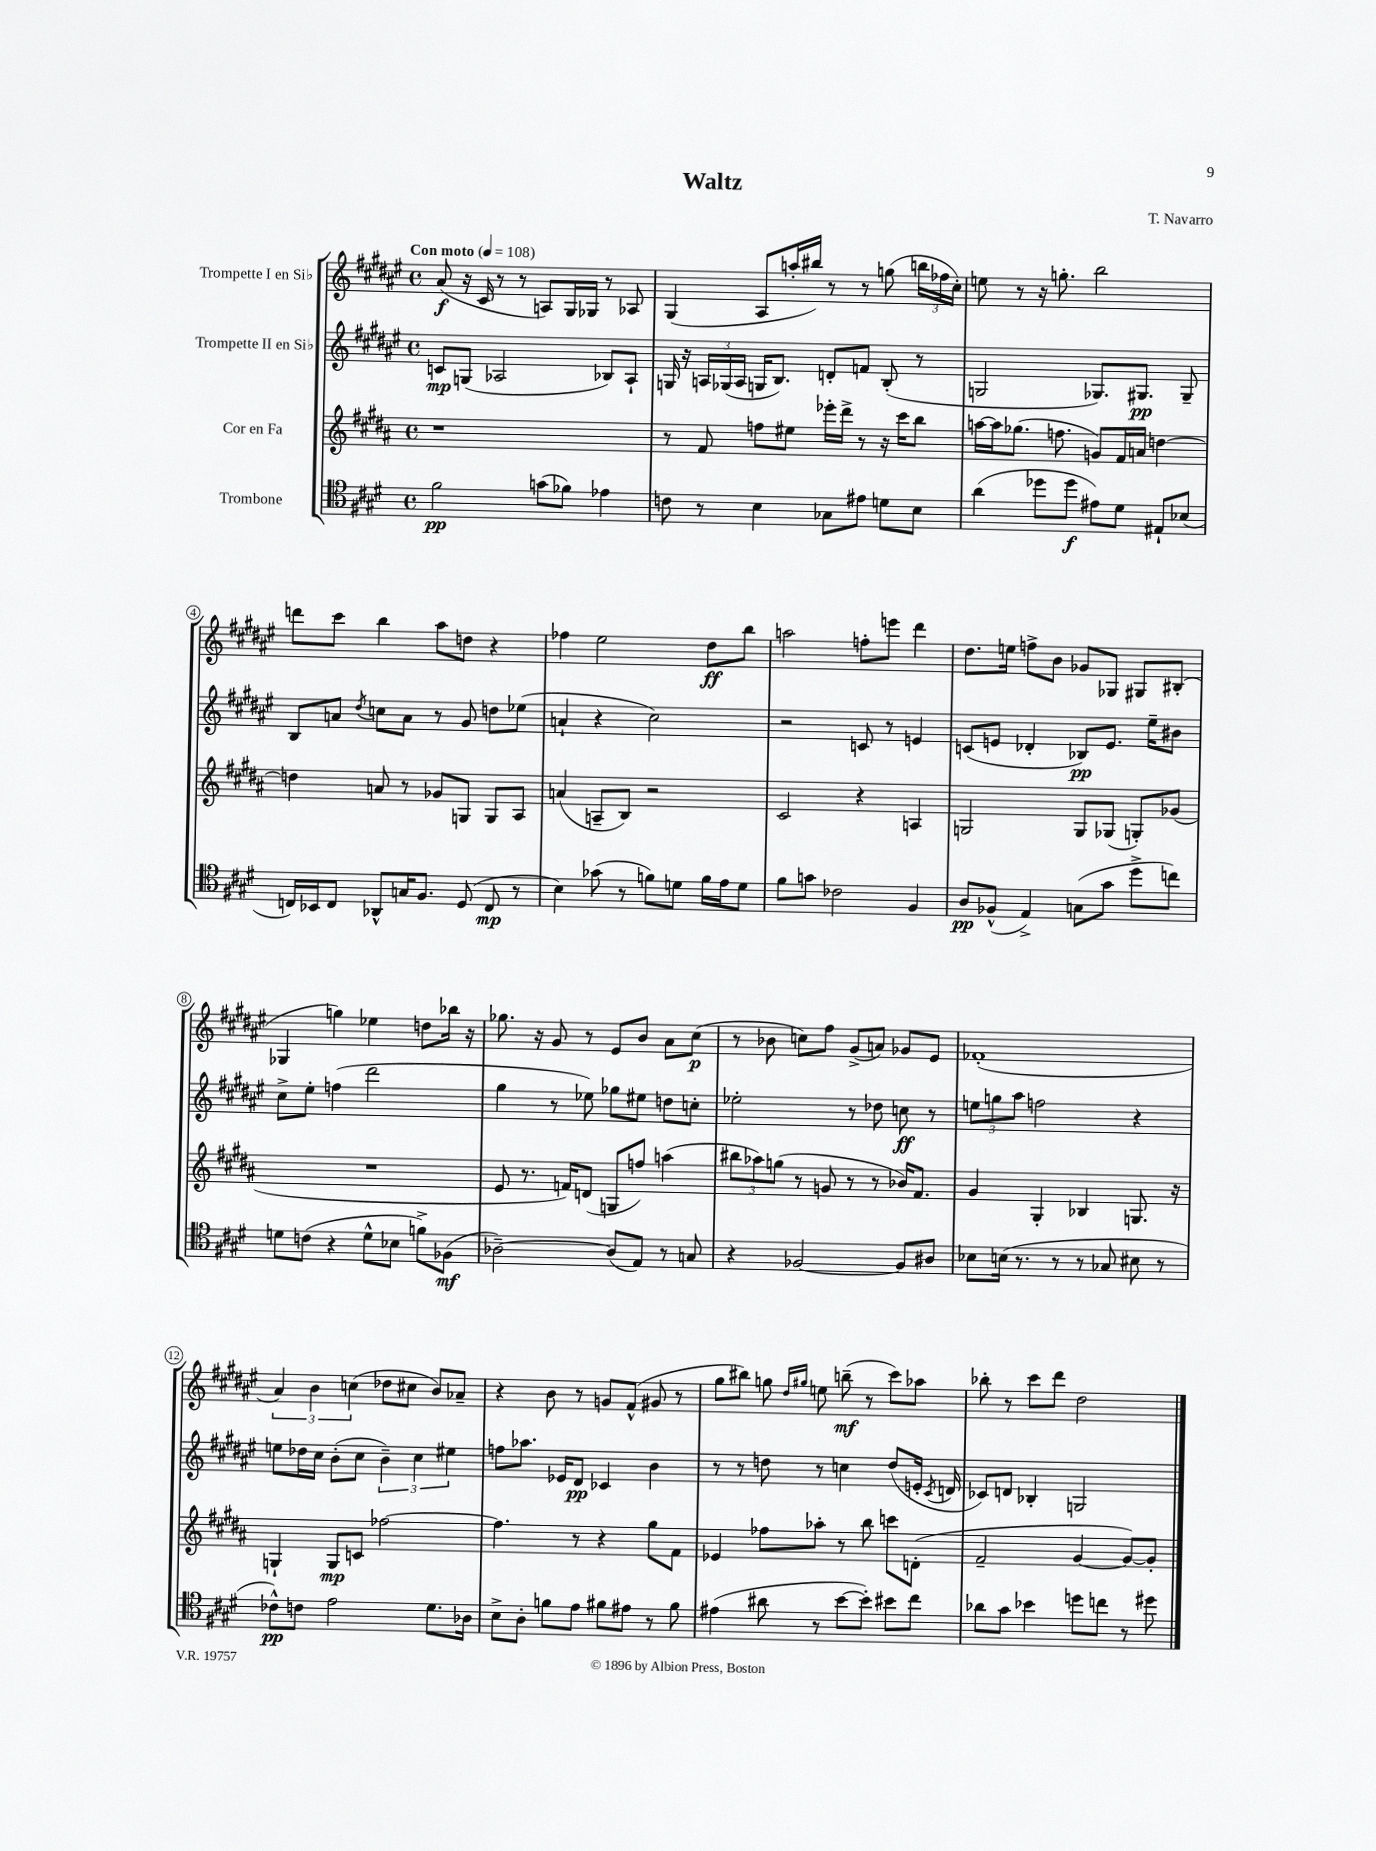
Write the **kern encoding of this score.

**kern	**dynam	**kern	**dynam	**kern	**dynam	**kern	**dynam
*part4	*part4	*part3	*part3	*part2	*part2	*part1	*part1
*staff4	*staff4	*staff3	*staff3	*staff2	*staff2	*staff1	*staff1
*I"Trombone	*	*I"Cor en Fa	*	*I"Trompette II en Si♭	*	*I"Trompette I en Si♭	*
*clefC4	*	*clefG2	*	*clefG2	*	*clefG2	*
*k[f#c#g#d#]	*	*k[f#c#g#d#a#]	*	*k[f#c#g#d#a#e#]	*	*k[f#c#g#d#a#e#]	*
*M4/4	*	*M4/4	*	*M4/4	*	*M4/4	*
*met(c)	*	*met(c)	*	*met(c)	*	*met(c)	*
*MM108	*	*MM108	*	*MM108	*	*MM108	*
=1	=1	=1	=1	=1	=1	=1	=1
!	!	!	!	!	!	!LO:TX:a:B:t=Con moto	!
2f#\	pp	1r	.	8cn/L	mp	(8a#/	f
.	.	.	.	(8Gn/J	.	16r	.
.	.	.	.	.	.	16c#/	.
.	.	.	.	2A-X/	.	8r	.
.	.	.	.	.	.	8r	.
(8gn\L	.	.	.	.	.	8An/L)	.
8f-X\J)	.	.	.	.	.	16G#/L	.
.	.	.	.	.	.	16G-X/JJ	.
4e-X\	.	.	.	8B-X/L)	.	8r	.
.	.	.	.	8A-`/J	.	8A-X/	.
=2	=2	=2	=2	=2	=2	=2	=2
8cn\	.	8r	.	16Gn/	.	(4G#/	.
.	.	.	.	16r	.	.	.
8r	.	8f#/	.	24An/LL	.	.	.
.	.	.	.	(24G-X/	.	.	.
.	.	.	.	24A/JJ	.	.	.
4B\	.	8ffn\L	.	16Gn/KL	.	8A#/L	.
.	.	.	.	8.B/J)	.	.	.
.	.	8ee#X\J	.	.	.	16aan'/L	.
.	.	.	.	.	.	16bb#X/JJ)	.
8G-X\L	.	16eee-X'\LL	.	8dn'/L	.	8r	.
.	.	16ddd#^\JJ	.	.	.	.	.
8e#X\J	.	8r	.	8fn/J	.	8r	.
8dn\L	.	16r	.	(8B'/	.	(8ggn\	.
.	.	16ccc#\KL	.	.	.	.	.
8B\J	.	8bb\J	.	8r	.	24bbn\LL	.
.	.	.	.	.	.	24ff-X\	.
.	.	.	.	.	.	24cc#'\JJ)	.
=3	=3	=3	=3	=3	=3	=3	=3
(4a\	.	[16aan\LL	.	2Gn/	.	8een\	.
.	.	16aa\J]	.	.	.	.	.
.	.	(8.gg-X\J	.	.	.	8r	.
8dd-X\L	.	.	.	.	.	16r	.
.	.	8.ffn\	.	.	.	8.ggn'\	.
8dd-\J	f	.	.	.	.	.	.
8e#X\L)	.	8gn/L)	.	8.G-X/L)	.	2bb\	.
8d#\J	.	16f#/L	.	.	.	.	.
.	.	16an/JJ	.	8.G#X/J	pp	.	.
8E#X`/L	.	[4ddn\	.	.	.	.	.
(8B-X/J	.	.	.	8G#~/	.	.	.
!!LO:LB:g=z
=4	=4	=4	=4	=4	=4	=4	=4
16Cn/LL)	.	4ddn\]	.	8B/L	.	8dddn\L	.
16BB-X/J	.	.	.	.	.	.	.
8C/J	.	.	.	8an/J	.	8ccc#\J	.
.	.	.	.	8qdd#/	.	.	.
8AA-X^^/L	.	8an/	.	8ccn\L	.	4bb\	.
16Gn/K	.	8r	.	8a\J	.	.	.
8.F#/J	.	.	.	.	.	.	.
.	.	8g-X/L	.	8r	.	8aa#\L	.
(8D#/	.	8Gn/J	.	8g#/	.	8ddn\J	.
8C/	mp	8G/L	.	8ddn\L	.	4r	.
8r	.	8A#/J	.	(8ee-X\J	.	.	.
=5	=5	=5	=5	=5	=5	=5	=5
4B\)	.	(4an/	.	4an`/	.	4ff-X\	.
(8g-X\	.	8An~/L	.	4r	.	2ee#\	.
8r	.	8B/J)	.	.	.	.	.
8fn\L)	.	2r	.	2cc#\)	.	.	.
8dn\J	.	.	.	.	.	.	.
16f\LL	.	.	.	.	.	8dd#\L	ff
16e\J	.	.	.	.	.	.	.
8d\J	.	.	.	.	.	8bb\J	.
=6	=6	=6	=6	=6	=6	=6	=6
8f#\L	.	2c#/	.	2r	.	2aan\	.
8gn\J	.	.	.	.	.	.	.
2c-X\	.	.	.	.	.	.	.
.	.	4r	.	8cn/	.	8ffn'\L	.
.	.	.	.	8r	.	8eeen\J	.
4F#/	.	4An/	.	4en/	.	4ddd#\	.
=7	=7	=7	=7	=7	=7	=7	=7
8A/L	pp	2Gn/	.	(8cn/L	.	8.dd#\L	.
(8F-X^^/J	.	.	.	8en/J	.	.	.
.	.	.	.	.	.	16een\Jk	.
4E^/)	.	.	.	4d-X'/	.	8ffn^\L	.
.	.	.	.	.	.	8b\J	.
(8Gn\L	.	8G/L	.	8B-X/L)	pp	8g-X/L	.
8g#\J	.	(8G-X/J	.	8.e/J	.	8G-X/J	.
8dd#^\L	.	8Gn'/L)	.	.	.	8G#X/L	.
.	.	.	.	16ee#~\KL	.	.	.
8ccn\J)	.	(8g-X/J	.	8b#X\J	.	(8B#X'/J	.
!!LO:LB:g=z
=8	=8	=8	=8	=8	=8	=8	=8
8dn\L	.	1r	.	8cc#^\L	.	4G-X/	.
(8cn\J	.	.	.	8ee#'\J	.	.	.
4r	.	.	.	(4ffn\	.	4ggn\)	.
8d^^\L	.	.	.	2ddd#\	.	4ee-X\	.
8B-X\J	.	.	.	.	.	.	.
8fn^\L)	.	.	.	.	.	8ddn\L	.
(8F-X\J	mf	.	.	.	.	16bb-X\Jk	.
.	.	.	.	.	.	16r	.
=9	=9	=9	=9	=9	=9	=9	=9
[2A-X~\)	.	8e/	.	4gg#\	.	8.gg-X\	.
.	.	8.r	.	.	.	.	.
.	.	.	.	.	.	16r	.
.	.	.	.	8r	.	8g#/	.
.	.	16fn/KL)	.	.	.	.	.
.	.	(8dn/J	.	8ee-X\)	.	8r	.
(8A-/L]	.	8Gn/L	.	8gg-X\L	.	8e#/L	.
8E/J)	.	8ffn/J)	.	8ee#X\J	.	8b/J	.
8r	.	(4aan\	.	8ddn\L	.	8a#\L	.
8Gn/	.	.	.	8ccn'\J	.	(8cc#\J	p
=10	=10	=10	=10	=10	=10	=10	=10
4r	.	12bb#X\L	.	2ee-X'\	.	8r	.
.	.	12aa-X\)	.	.	.	.	.
.	.	.	.	.	.	8b-X\	.
.	.	(12ggn\J	.	.	.	.	.
[2F-X/	.	8r	.	.	.	8ccn\L)	.
.	.	8gn/	.	.	.	8ff#\J	.
.	.	8r	.	8r	.	(8g#^/L	.
.	.	8r	.	8dd-X\	.	8an/J)	.
8F-/L]	.	16b-X/KL)	.	8ccn\	ff	8g-X/L	.
.	.	8.f#/J	.	.	.	.	.
8A#X/J	.	.	.	8r	.	8e#/J	.
=11	=11	=11	=11	=11	=11	=11	=11
8B-X\L	.	4g#/	.	12een\L	.	(1f-X'	.
.	.	.	.	12ggn\	.	.	.
(16Bn\Jk	.	.	.	.	.	.	.
.	.	.	.	12aa#\J	.	.	.
8.r	.	.	.	.	.	.	.
.	.	4G#'/	.	2ffn\	.	.	.
8r	.	.	.	.	.	.	.
8r	.	4B-X/	.	.	.	.	.
8G-X/	.	.	.	.	.	.	.
8B#X\	.	8.Gn/	.	4r	.	.	.
8r	.	.	.	.	.	.	.
.	.	16r	.	.	.	.	.
!!LO:LB:g=z
=12	=12	=12	=12	=12	=12	=12	=12
8c-X^^\L)	pp	4Gn`/	.	8een\L	.	6a#/)	.
8cn\J	.	.	.	16dd-X\L	.	.	.
.	.	.	.	.	.	6b\	.
.	.	.	.	16cc#\JJ	.	.	.
2e\	.	8G/L	mp	(8b'\L	.	.	.
.	.	.	.	.	.	(6ccn\	.
.	.	8cn/J	.	8cc#\J	.	.	.
.	.	[2ff-X\	.	6b~\)	.	8dd-X\L	.
.	.	.	.	.	.	8cc#X\J	.
.	.	.	.	6cc#\	.	.	.
8.d#\L	.	.	.	.	.	8b/L)	.
.	.	.	.	6ee#X\	.	.	.
.	.	.	.	.	.	8a-X~/J	.
16A-X\Jk	.	.	.	.	.	.	.
=13	=13	=13	=13	=13	=13	=13	=13
8B^\L	.	4.ff-\]	.	8ffn\L	.	4r	.
8A'\J	.	.	.	8.aa-X\J	.	.	.
8fn\L	.	.	.	.	.	8b\	.
.	.	.	.	16e-X/KL	.	.	.
8e\J	.	8r	.	8d#/J	pp	8r	.
8f#X\L	.	4r	.	4c-X/	.	8gn/L	.
8e#X\J	.	.	.	.	.	(8f#^^/J	.
8r	.	8gg#\L	.	4b\	.	8g#X/	.
8f#\	.	8f#\J	.	.	.	8r	.
=14	=14	=14	=14	=14	=14	=14	=14
(4e#X\	.	4e-X/	.	8r	.	8gg#\L	.
.	.	.	.	8r	.	8bb#X\J)	.
8a#X\	.	8ff-X\L	.	8ddn\	.	8ggn\	.
.	.	.	.	.	.	16qqdd#/LL	.
.	.	.	.	.	.	16qqgg#X/JJ	.
8r	.	8aa-X'\J	.	8r	.	8een\	.
[8b\L	.	8r	.	4ccn\	.	(8bbn~\	mf
8b'\J])	.	8bb\	.	.	.	8r	.
8b#X\L	.	8cccn\L	.	(8dd/L	.	8ccc#\L)	.
8cc#\J	.	(8dn'\J	.	16en'/Jk	.	8aa-X\J	.
.	.	.	.	8qc#/	.	.	.
.	.	.	.	16dn/	.	.	.
=15	=15	=15	=15	=15	=15	=15	=15
8a-X\L	.	2f#~/	.	8c-X/L)	.	8bb-X'\	.
8g#\J	.	.	.	8dn/J	.	8r	.
4b-X\	.	.	.	4B-X'/	.	8ccc#\L	.
.	.	.	.	.	.	8ddd#\J	.
8ddn\L	.	[4g#/	.	2Gn/	.	2dd#\	.
8ccn\J	.	.	.	.	.	.	.
8r	.	8g#/L_)	.	.	.	.	.
8dd#X\	.	8g#'/J]	.	.	.	.	.
==	==	==	==	==	==	==	==
*-	*-	*-	*-	*-	*-	*-	*-
